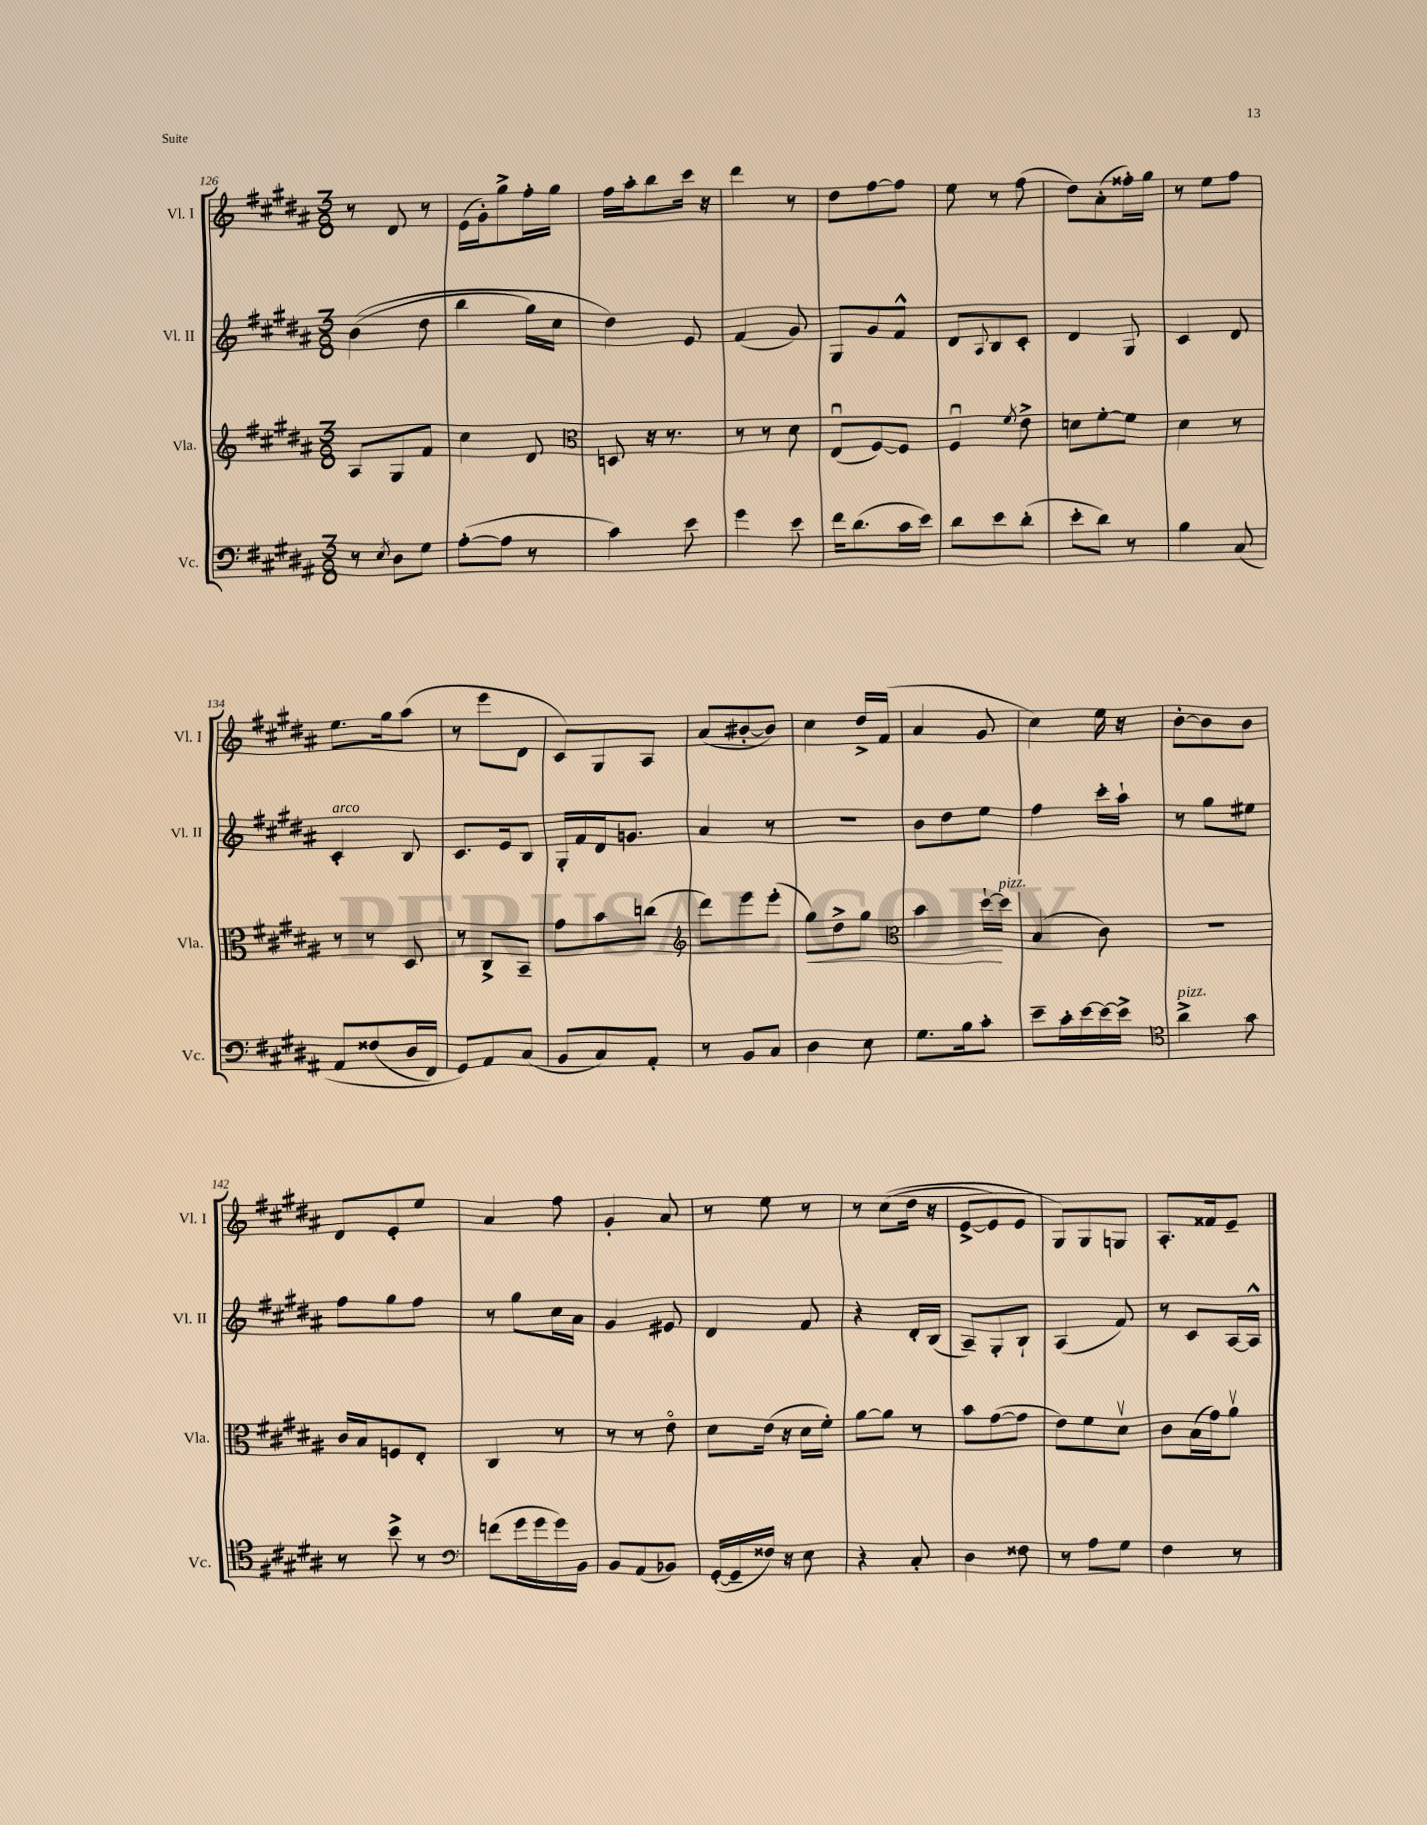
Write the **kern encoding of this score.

**kern	**kern	**kern	**kern
*staff4	*staff3	*staff2	*staff1
*clefF4	*clefG2	*clefG2	*clefG2
*k[f#c#g#d#a#]	*k[f#c#g#d#a#]	*k[f#c#g#d#a#]	*k[f#c#g#d#a#]
*M3/8	*M3/8	*M3/8	*M3/8
8r	8A#	&((4b	8r
8qE	.	.	.
8D#	8G#	.	8d#
8G#	8f#	8dd#	8r
=	=	=	=
([8A#'	4cc#	4bb	(16e
.	.	.	16g#')
8A#]	.	.	8gg#^
8r	8d#	16gg#)	16ff#'
.	.	16cc#	16gg#
=	=	=	=
*	*clefC3	*	*
4c#)	8D	4dd#&)	16ff#
.	.	.	16aa#'
.	16r	.	8bb
.	8.r	.	.
8e	.	8e	16ccc#
.	.	.	16r
=	=	=	=
4g#	8r	(4f#	4ddd#
.	8r	.	.
8e	8d#	8g#)	8r
=	=	=	=
16f#	(8Eu	8G#	8dd#
(8.d#	.	.	.
.	[8F#)	8g#	[8ff#
16c#	8F#]	8f#^^	8ff#]
16e)	.	.	.
=	=	=	=
8d#	4F#u	8d#	8ee
.	.	8qqA#	.
8e	.	8B	8r
.	8qf#	.	.
(8d#'	8e^	8c#'	(8ff#
=	=	=	=
8e'	8d	4d#	8dd#)
8d#)	[8f#'	.	(8a#'
8r	8f#]	8G#	16ff##')
.	.	.	16gg#
=	=	=	=
4B	4d#	4c#	8r
.	.	.	8ee
&(8C#	8r	8d#	8ff#
=	=	=	=
8AA#	8r	4c#'	8.ee
(8F##	8r	.	.
.	.	.	16gg#
16D#	8D#	8B	(8aa#
16FF#)	.	.	.
=	=	=	=
8GG#&)	8r	8.c#	8r
8AA#	8C#^	.	8eee
.	.	16e	.
(8C#	8BB~	8B	8d#
=	=	=	=
8BB	8g#	16G#'	8c#)
.	.	16f#	.
8C#)	8b	16d#	8G#
.	.	8.g	.
8AA#'	(8cc	.	8A#
=	=	=	=
*	*clefG2	*	*
8r	8ddd#)	4a#	(8a#
8BB	8eee	.	[8b#'
8C#	(8eee'	8r	8b#])
=	=	=	=
4D#	8gg#)	4.r	4cc#
.	8dd#^	.	.
8E	8gg#	.	16dd#^
.	.	.	(16f#
=	=	=	=
*	*clefC3	*	*
8.G#	4b	8b	4a#
.	.	8dd#	.
16B	.	.	.
8c#'	[16dd#`	8ee	8g#
.	16dd#]	.	.
=	=	=	=
8e~	(4B	4ff#	4cc#)
16c#'	.	.	.
[16e	.	.	.
16e_	8c#)	16ccc#'	16ee
16e^]	.	16aa#`	16r
=	=	=	=
*clefC4	*	*	*
4a#^	4.r	8r	[8b'
.	.	8gg#	8b]
8g#	.	8ee#	8b
=	=	=	=
8r	16c#	8ff#	8d#
.	16B	.	.
8b^	8F	8gg#	8e'
8r	8E'	8ff#	8ee
=	=	=	=
*clefF4	*	*	*
(8f	4C#	8r	4a#
16g#	.	8gg#	.
16g#	.	.	.
16g#)	8r	16cc#	8ff#
16BB	.	16a#	.
=	=	=	=
8BB	8r	4g#	4g#'
(8AA#	8r	.	.
8BB-)	8eo	8e#	8a#
=	=	=	=
([16GG#'	8d#	4d#	8r
16GG#~]	.	.	.
16F##)	(16e	.	8ee
16r	16r	.	.
8E	16d#	8f#	8r
.	16f#')	.	.
=	=	=	=
4r	[8a#	4r	8r
.	8a#]	.	&((8cc#
8C#'	8r	16d#'	16dd#
.	.	(16B	16r
=	=	=	=
4D#	8b	8A#~)	[8e^
.	([8g#	8G#'	8e])
8F##	8g#]	8B`	8e
=	=	=	=
8r	8e)	(4A#	8G#&)
8A#	8f#	.	8G#
8G#	8d#v	8f#)	8G
=	=	=	=
4F#	8c#	8r	8.A#'
.	(16B	8c#	.
.	16g#)	.	16f##
8r	8a#v	[16A#	8e~
.	.	16A#^^]	.
==	==	==	==
*-	*-	*-	*-
